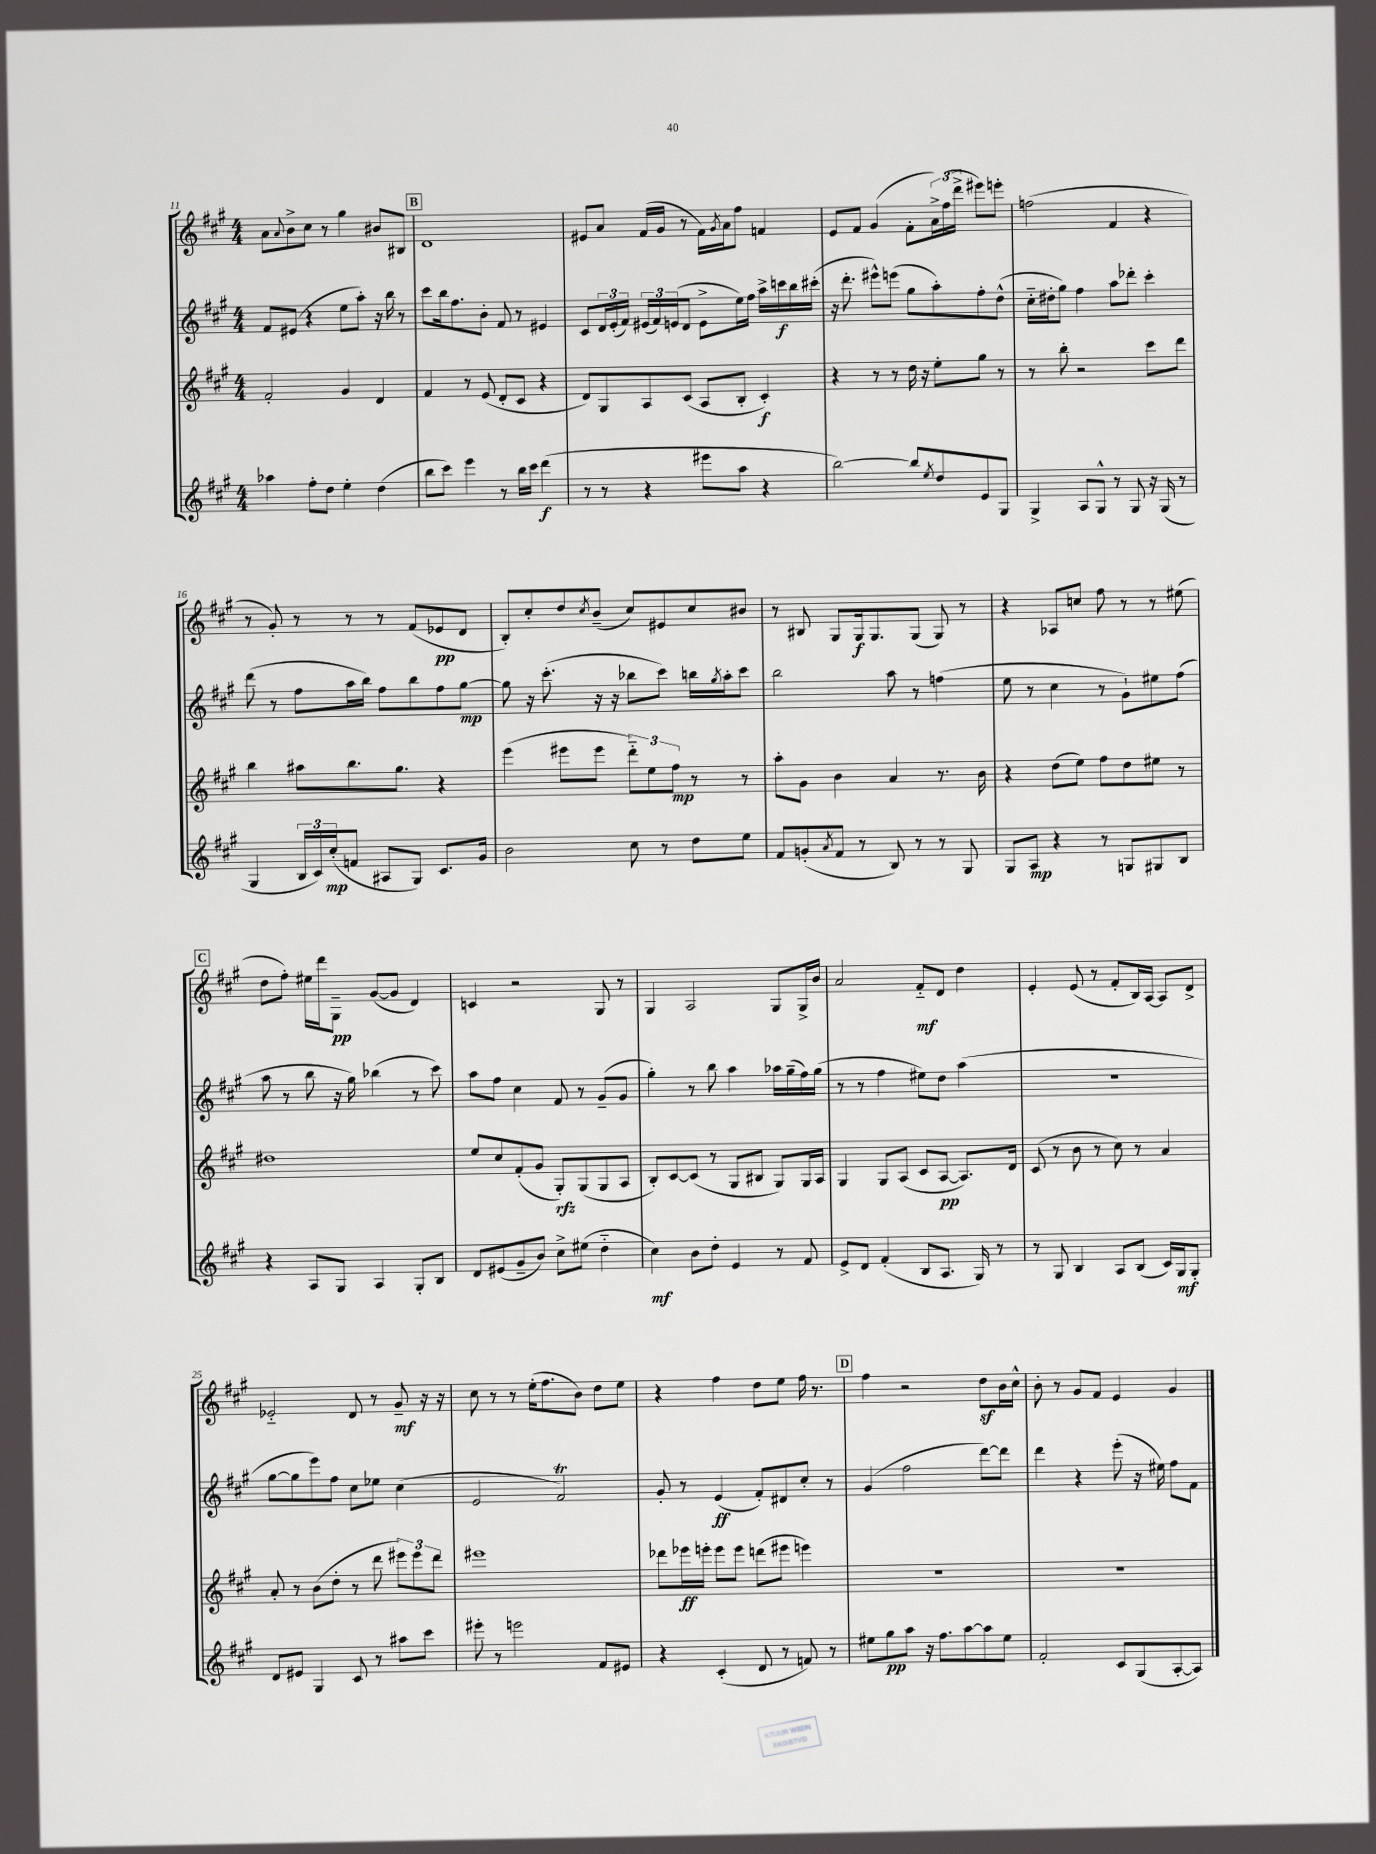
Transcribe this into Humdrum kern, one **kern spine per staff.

**kern	**dynam	**kern	**dynam	**kern	**dynam	**kern	**dynam
*part4	*part4	*part3	*part3	*part2	*part2	*part1	*part1
*staff4	*staff4	*staff3	*staff3	*staff2	*staff2	*staff1	*staff1
*clefG2	*	*clefG2	*	*clefG2	*	*clefG2	*
*k[f#c#g#]	*	*k[f#c#g#]	*	*k[f#c#g#]	*	*k[f#c#g#]	*
*M4/4	*	*M4/4	*	*M4/4	*	*M4/4	*
=11	=11	=11	=11	=11	=11	=11	=11
4aa-X\	.	2f#'/	.	8f#/L	.	8a\L	.
.	.	.	.	.	.	8qqa/	.
.	.	.	.	(8e#X/J	.	8b^\	.
8ff#'\L	.	.	.	4r	.	8cc#\J	.
8dd\J	.	.	.	.	.	8r	.
4ee'\	.	4g#/	.	8ee\L	.	4gg#\	.
.	.	.	.	8aa'\J)	.	.	.
(4dd\	.	4d/	.	16r	.	8b#X/L	.
.	.	.	.	16bb\	.	.	.
.	.	.	.	8r	.	8B#X/J	.
!!LO:REH:place=s1:t=B
=12	=12	=12	=12	=12	=12	=12	=12
8bb\L	.	4f#/	.	8ccc#\L	.	1d	.
8ccc#\J)	.	.	.	16bb\k	.	.	.
.	.	.	.	8.ff#\	.	.	.
4eee\	.	8r	.	.	.	.	.
.	.	(8e/	.	8b'\J	.	.	.
8r	.	8d'/L	.	8f#/	.	.	.
16bb\LL	.	8c#/J	.	8r	.	.	.
16ccc#\JJ	.	.	.	.	.	.	.
(4ddd\	f	4r	.	4e#X/	.	.	.
=13	=13	=13	=13	=13	=13	=13	=13
8r	.	8d/L)	.	8c#/L	.	8e#X/L	.
8r	.	8G#/	.	24d/L	.	8a/J	.
.	.	.	.	(24e'/	.	.	.
.	.	.	.	24f#/JJ)	.	.	.
4r	.	8A/	.	(24e#X/LL	.	(16f#/LL	.
.	.	.	.	24f#/)	.	.	.
.	.	.	.	.	.	16g#/JJ	.
.	.	.	.	(24en/J	.	.	.
.	.	(8c#/J	.	8d/J	.	8r	.
8eee#X\L	.	8A/L	.	8e^\L	.	16f#\LL)	.
.	.	.	.	.	.	8qg#/	.
.	.	.	.	.	.	16a\J	.
8aa\J	.	8B'/J	.	16ee\L)	.	8ff#\J	.
.	.	.	.	16ff#\JJ	.	.	.
4r	.	4c#'/)	f	16aa^\LL	.	4fn/	.
.	.	.	.	16cccn\	f	.	.
.	.	.	.	16bb\	.	.	.
.	.	.	.	(16ccc#X'\JJ	.	.	.
=14	=14	=14	=14	=14	=14	=14	=14
[2bb\)	.	4r	.	16r	.	8e/L	.
.	.	.	.	8.ddd'\	.	.	.
.	.	.	.	.	.	8f#/J	.
.	.	8r	.	8eee#X^^\L)	.	(4g#/	.
.	.	8r	.	(8eeen\J	.	.	.
8bb/L]	.	16dd\	.	8gg#\L	.	8f#'\L	.
.	.	16r	.	.	.	.	.
8qee/	.	.	.	.	.	.	.
8dd/	.	8ee'\L	.	8aa'\)	.	24a^\L)	.
.	.	.	.	.	.	(24ff#\	.
.	.	.	.	.	.	24ddd^\JJ	.
8e/	.	8gg#\J	.	8ff#'\	.	8eee#X\L)	.
8G#/J	.	8r	.	(8dd^^\J	.	8eeen'\J	.
=15	=15	=15	=15	=15	=15	=15	=15
4G#^/	.	8r	.	16cc#\LL	.	(2ffn\	.
.	.	.	.	16dd#X'\J	.	.	.
.	.	8bb'\	.	8gg#\J)	.	.	.
8A/L	.	2r	.	4ff#\	.	.	.
8G#^^/J	.	.	.	.	.	.	.
8r	.	.	.	8aa\L	.	4f#/	.
8G#/	.	.	.	8ddd-X'\J	.	.	.
16r	.	8ccc#\L	.	4ccc#'\	.	4r	.
(16G#/	.	.	.	.	.	.	.
8r	.	8ddd\J	.	.	.	.	.
!!LO:LB:g=z
=16	=16	=16	=16	=16	=16	=16	=16
4G#/	.	4bb\	.	(8ddd\	.	8r	.
.	.	.	.	8r	.	8g#'/)	.
24B/LL	.	8aa#X\L	.	8ff#\L	.	8r	.
24c#/)	.	.	.	.	.	.	.
(24cc#'/J	mp	.	.	.	.	.	.
8fn/J	.	8.bb\	.	16aa\L	.	8r	.
.	.	.	.	16bb\JJ)	.	.	.
8A#X/L	.	.	.	8ff#\L	.	8r	.
.	.	8.gg#\J	.	.	.	.	.
8G#/J)	.	.	.	8bb\	.	(8f#/L	.
8.c#/L	.	4r	.	8ff#\	.	8e-X/	pp
.	.	.	.	[8gg#\J	mp	8d/J	.
16g#/Jk	.	.	.	.	.	.	.
=17	=17	=17	=17	=17	=17	=17	=17
2b\	.	(4eee\	.	8gg#\]	.	8B'/L)	.
.	.	.	.	16r	.	8cc#'/	.
.	.	.	.	(8.ccc#'\	.	.	.
.	.	8eee#X\L	.	.	.	8dd/	.
.	.	.	.	.	.	8qcc#/	.
.	.	8eee#\J	.	16r	.	(8b~/J	.
.	.	.	.	16r	.	.	.
8cc#\	.	12ddd\L)	.	8bb-X\L	.	8cc#/L)	.
.	.	12ee\	.	.	.	.	.
8r	.	.	.	8ccc#\J)	.	8e#X/	.
.	.	12ff#\J	mp	.	.	.	.
8dd\L	.	8r	.	16bbn\LL	.	8cc#/	.
.	.	.	.	8qgg#/	.	.	.
.	.	.	.	16aa'\J	.	.	.
8ee\J	.	8r	.	8ccc#\J	.	8b#X/J	.
=18	=18	=18	=18	=18	=18	=18	=18
8f#/L	.	8aa'\L	.	2bb\	.	8r	.
(8gn'/	.	8g#\J	.	.	.	8B#X/	.
8qa/	.	.	.	.	.	.	.
8f#/J	.	4b\	.	.	.	8G#/L	.
8r	.	.	.	.	.	16G#/k	f
.	.	.	.	.	.	8.G#/	.
8B/)	.	4a/	.	8aa\	.	.	.
8r	.	.	.	8r	.	(8G#/J	.
8r	.	8.r	.	(4ffn\	.	8G#/)	.
8G#/	.	.	.	.	.	8r	.
.	.	16b\	.	.	.	.	.
=19	=19	=19	=19	=19	=19	=19	=19
8G#/L	.	4r	.	8ee\	.	4r	.
8A/J	mp	.	.	8r	.	.	.
4r	.	(8dd\L	.	4cc#\	.	8A-X/L	.
.	.	8ee\J)	.	.	.	8ccn/J	.
8r	.	8ff#\L	.	8r	.	8ff#\	.
8Gn/L	.	8dd\	.	8g#`\L)	.	8r	.
8G#X/	.	8ee#X\J	.	8ee#X\	.	8r	.
8B/J	.	8r	.	(8ff#\J	.	(8ee#X\	.
!!LO:LB:g=z
!!LO:REH:place=s1:t=C
=20	=20	=20	=20	=20	=20	=20	=20
4r	.	1dd#X	.	8aa\	.	8dd\L	.
.	.	.	.	8r	.	8ff#'\J)	.
8A/L	.	.	.	8bb\	.	16ee#X\LL	.
.	.	.	.	.	.	16ddd\J	.
8G#/J	.	.	.	16r	.	8G#~\J	pp
.	.	.	.	16gg#\)	.	.	.
4A/	.	.	.	(4bb-X\	.	([8g#/L	.
.	.	.	.	.	.	8g#/J]	.
8G#'/L	.	.	.	8r	.	4d/)	.
8B/J	.	.	.	8ccc#\)	.	.	.
=21	=21	=21	=21	=21	=21	=21	=21
8d/L	.	8ee/L	.	8aa\L	.	4cn/	.
(8e#X/	.	8cc#/	.	8ff#\J	.	.	.
8g#~/	.	(8f#'/	.	4cc#\	.	2r	.
8b/J)	.	8g#/J	.	.	.	.	.
8cc#^\L	.	8G#'/L)	rfz	8f#/	.	.	.
(8ee#X\J	.	(8G#/	.	8r	.	.	.
4dd\	.	8G#/	.	(8g#~/L	.	8G#/	.
.	.	8A/J	.	8g#/J	.	8r	.
=22	=22	=22	=22	=22	=22	=22	=22
4cc#\)	mf	8B'/L)	.	4gg#'\)	.	4G#/	.
.	.	[8c#/	.	.	.	.	.
8b\L	.	(8c#/J]	.	8r	.	2A/	.
8dd'\J	.	8r	.	8bb\	.	.	.
4e/	.	8G#/L	.	4aa\	.	.	.
.	.	8B#X/J	.	.	.	.	.
8r	.	8G#/L)	.	16aa-X\LL	.	8G#/L	.
.	.	.	.	(16gg#~\	.	.	.
8f#/	.	16G#/L	.	16ff#\)	.	16G#^/L	.
.	.	16A/JJ	.	(16gg#\JJ	.	16b/JJ	.
=23	=23	=23	=23	=23	=23	=23	=23
8e^/L	.	4G#/	.	8r	.	2a/	.
8d/J	.	.	.	8r	.	.	.
(4f#'/	.	8G#/L	.	4ff#\	.	.	.
.	.	(8A/J	.	.	.	.	.
8B/L	.	8c#/L	.	8ee#X\L)	.	8f#/L	mf
8.A/J	.	[8A/J	pp	8dd\J	.	8d/J	.
.	.	8.A/L])	.	(4aa\	.	4dd\	.
16G#/)	.	.	.	.	.	.	.
8r	.	.	.	.	.	.	.
.	.	16d/Jk	.	.	.	.	.
=24	=24	=24	=24	=24	=24	=24	=24
8r	.	(8c#/	.	1r	.	4e'/	.
8G#/	.	8r	.	.	.	.	.
4B/	.	8b\	.	.	.	(8e/	.
.	.	8r	.	.	.	8r	.
8A/L	.	8cc#\)	.	.	.	8f#'/L	.
(8B/J	.	8r	.	.	.	16B/L)	.
.	.	.	.	.	.	[16A/JJ	.
16c#/LL)	.	4a/	.	.	.	8A/L]	.
16G#/J	mf	.	.	.	.	.	.
8G#'/J	.	.	.	.	.	8d^/J	.
!!LO:LB:g=z
=25	=25	=25	=25	=25	=25	=25	=25
8d/L	.	8a'/	.	[8gg#\L	.	2e-X/	.
8e#X/J	.	8r	.	8gg#\]	.	.	.
4G#/	.	(8b\L	.	8eee\)	.	.	.
.	.	8dd'\J	.	8ff#\J	.	.	.
8c#/	.	8r	.	8cc#\L	.	8d/	.
8r	.	8ddd\	.	8ee-X\J	.	8r	.
8aa#X\L	.	12eee#X\L)	.	(4cc#\	.	8g#~/	mf
.	.	12eee#\	.	.	.	.	.
8ccc#\J	.	.	.	.	.	16r	.
.	.	12ddd\J	.	.	.	.	.
.	.	.	.	.	.	16r	.
=26	=26	=26	=26	=26	=26	=26	=26
8eee#X'\	.	1eee#X	.	2e/	.	8cc#\	.
8r	.	.	.	.	.	8r	.
2eeen\	.	.	.	.	.	8r	.
.	.	.	.	.	.	(16ee'\KL	.
.	.	.	.	.	.	8.ff#\	.
.	.	.	.	2f#T/)	.	.	.
.	.	.	.	.	.	8b\J)	.
8f#/L	.	.	.	.	.	8dd\L	.
8e#X/J	.	.	.	.	.	8ee\J	.
=27	=27	=27	=27	=27	=27	=27	=27
4r	.	8ddd-X\L	.	8g#'/	.	4r	.
.	.	16eee-X\L	ff	8r	.	.	.
.	.	16eeen'\JJ	.	.	.	.	.
(4c#'/	.	8eee\L	.	(4e/	ff	4ff#\	.
.	.	8eee\J	.	.	.	.	.
8d/	.	(8dddn\L	.	8f#'/L)	.	8dd\L	.
8r	.	8eee#X\J	.	8d#X/	.	8ee\J	.
8fn/)	.	4eeen\)	.	8cc#'/J	.	16ff#\	.
.	.	.	.	.	.	8.r	.
8r	.	.	.	8r	.	.	.
!!LO:REH:place=s1:t=D
=28	=28	=28	=28	=28	=28	=28	=28
8ee#X\L	.	1r	.	(4g#/	.	4ff#\	.
8gg#\	pp	.	.	.	.	.	.
8aa\J	.	.	.	2ff#\	.	2r	.
16r	.	.	.	.	.	.	.
8.ff#\L	.	.	.	.	.	.	.
[8aa\	.	.	.	.	.	.	.
8aa\]	.	.	.	[8ddd\L)	.	8ddz\L	.
8ee#\J	.	.	.	8ddd\J]	.	16b\L	.
.	.	.	.	.	.	16cc#^^\JJ	.
=29	=29	=29	=29	=29	=29	=29	=29
2f#'/	.	1r	.	4ddd\	.	8b'\	.
.	.	.	.	.	.	8r	.
.	.	.	.	4r	.	8g#/L	.
.	.	.	.	.	.	8f#/J	.
8c#/L	.	.	.	(8eee'\	.	4e/	.
(8G#/	.	.	.	16r	.	.	.
.	.	.	.	16ee#X\)	.	.	.
[8A'/	.	.	.	8ff#\L	.	4g#/	.
8A/J])	.	.	.	8f#\J	.	.	.
==	==	==	==	==	==	==	==
*-	*-	*-	*-	*-	*-	*-	*-
